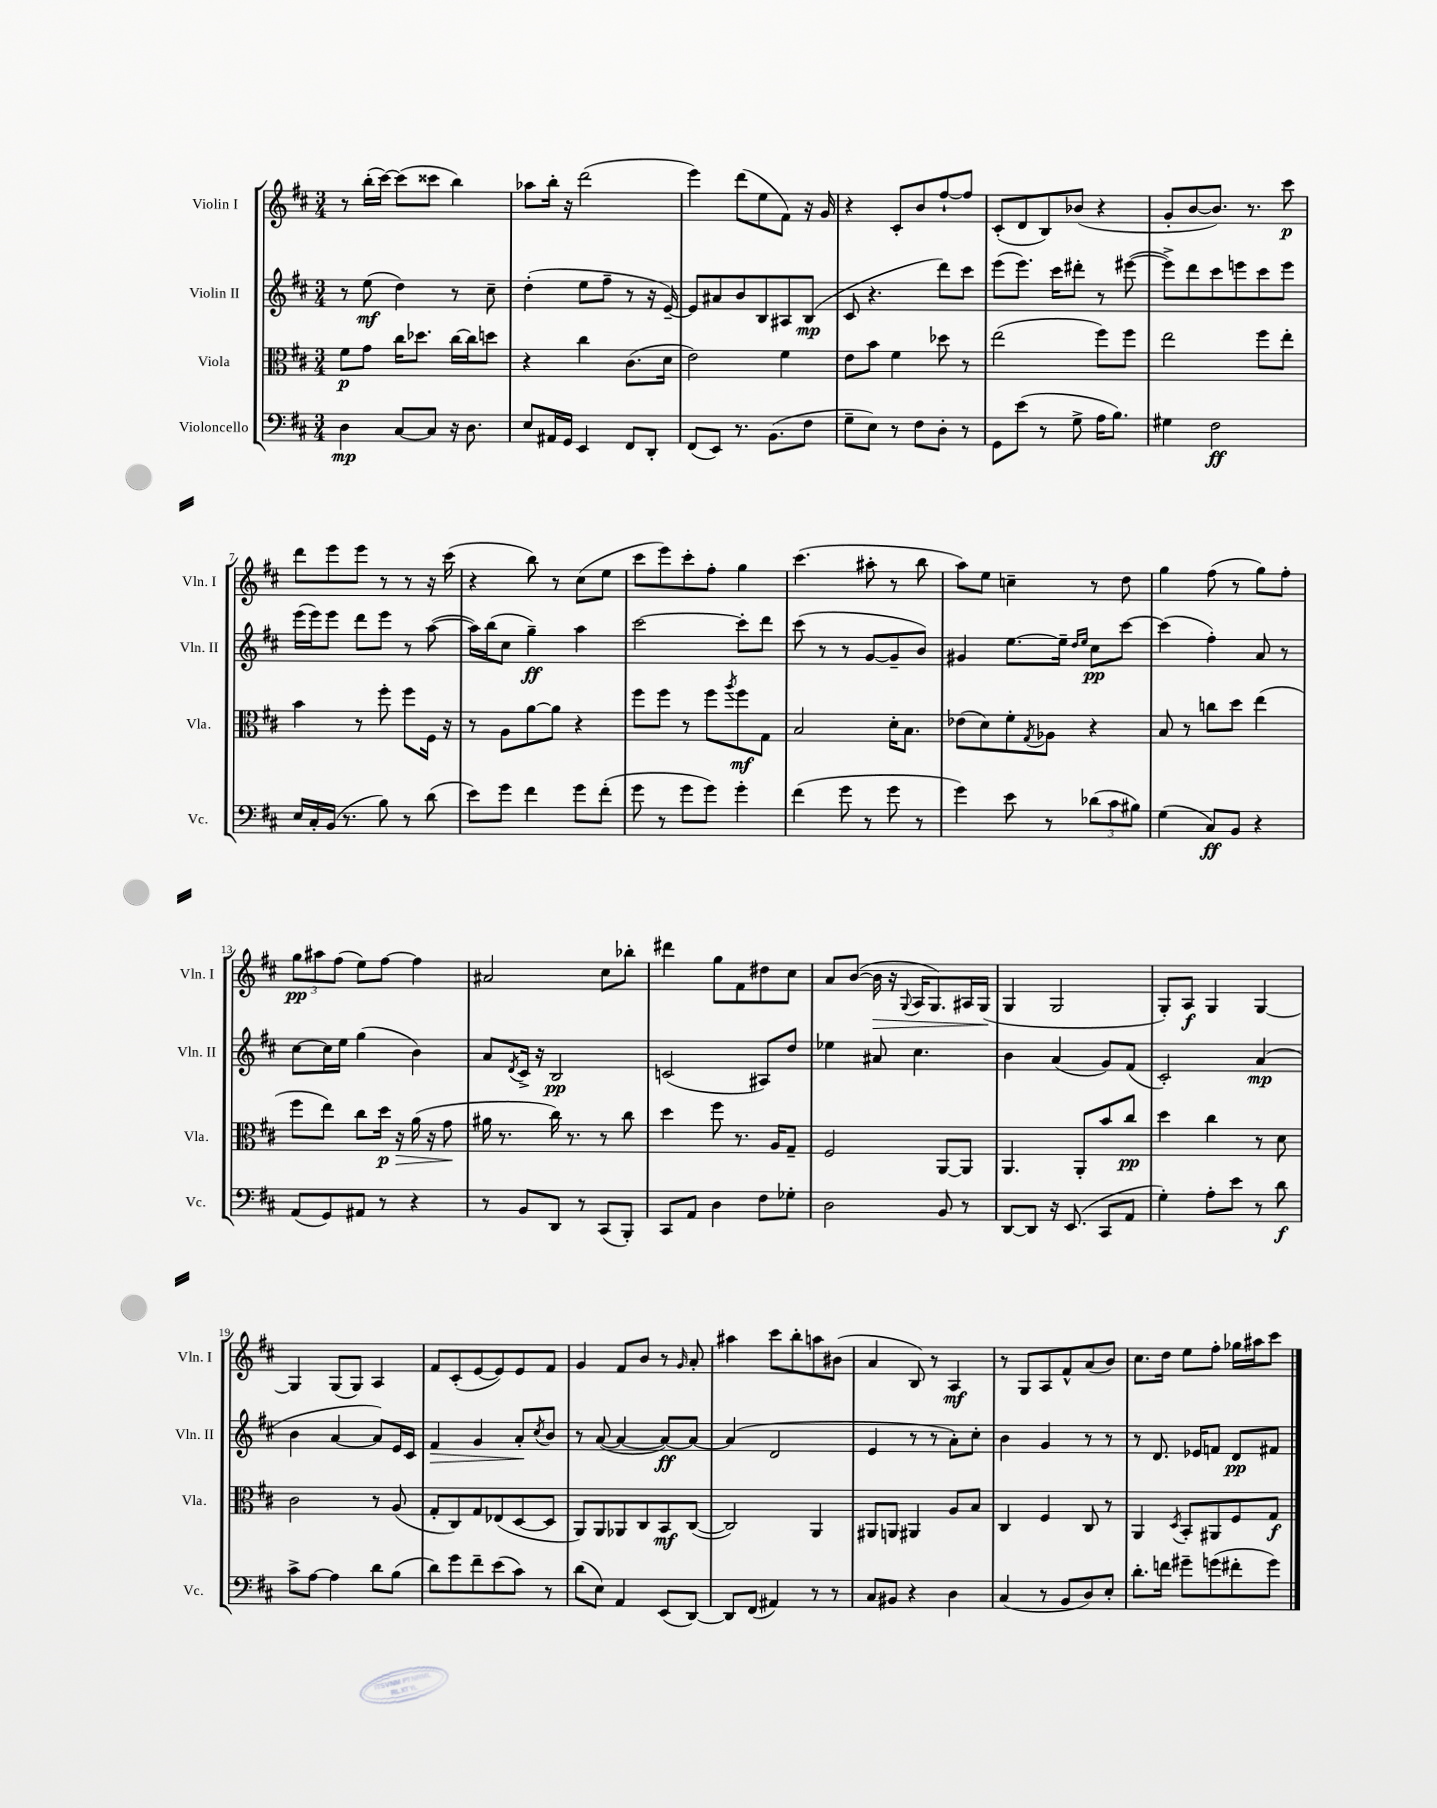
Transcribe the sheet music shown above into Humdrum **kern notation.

**kern	**dynam	**kern	**dynam	**kern	**dynam	**kern	**dynam
*part4	*part4	*part3	*part3	*part2	*part2	*part1	*part1
*staff4	*staff4	*staff3	*staff3	*staff2	*staff2	*staff1	*staff1
*I"Violoncello	*	*I"Viola	*	*I"Violin II	*	*I"Violin I	*
*I'Vc.	*	*I'Vla.	*	*I'Vln. II	*	*I'Vln. I	*
*clefF4	*	*clefC3	*	*clefG2	*	*clefG2	*
*k[f#c#]	*	*k[f#c#]	*	*k[f#c#]	*	*k[f#c#]	*
*M3/4	*	*M3/4	*	*M3/4	*	*M3/4	*
=1	=1	=1	=1	=1	=1	=1	=1
4D\	mp	8f#\L	p	8r	.	8r	.
.	.	8g\J	.	(8ee\	mf	(16bb'\LL	.
.	.	.	.	.	.	[16ccc#\JJ)	.
[8C#/L	.	16cc#\KL	.	4dd\)	.	(8ccc#\L]	.
.	.	8.dd-X\J	.	.	.	.	.
8C#/J]	.	.	.	.	.	8ccc##X\J	.
16r	.	[16cc#\LL	.	8r	.	4bb\)	.
8.D\	.	16cc#\J]	.	.	.	.	.
.	.	8ddn\J	.	8cc#~\	.	.	.
=2	=2	=2	=2	=2	=2	=2	=2
8E/L	.	4r	.	(4dd'\	.	8aa-X\L	.
16AA#X/L	.	.	.	.	.	16bb'\Jk	.
16GG/JJ	.	.	.	.	.	16r	.
4EE/	.	4cc#\	.	8ee\L	.	(2ddd\	.
.	.	.	.	8ff#~\J	.	.	.
8FF#/L	.	(8.c#\L	.	8r	.	.	.
8DD'/J	.	.	.	16r	.	.	.
.	.	16d\Jk	.	[16e~/)	.	.	.
=3	=3	=3	=3	=3	=3	=3	=3
(8FF#/L	.	2e\)	.	8e/L]	.	4eee\)	.
8EE/J)	.	.	.	8a#X/	.	.	.
8.r	.	.	.	8b/	.	(8ddd\L	.
.	.	.	.	8B/	.	8ee\	.
(8.BB\L	.	.	.	.	.	.	.
.	.	4f#\	.	8A#X/	.	8f#\J)	.
8F#\J	.	.	.	(8B/J	mp	16r	.
.	.	.	.	.	.	16g/	.
=4	=4	=4	=4	=4	=4	=4	=4
8G~\L	.	8e\L	.	8c#/	.	4r	.
8E\J)	.	8b\J	.	4.r	.	.	.
8r	.	4f#\	.	.	.	8c#'/L	.
8F#\L	.	.	.	.	.	8b/	.
8D'\J	.	8dd-X\	.	8ddd\L)	.	[8ff#`/	.
8r	.	8r	.	8ccc#\J	.	8ff#/J]	.
=5	=5	=5	=5	=5	=5	=5	=5
8GG\L	.	(2ee\	.	(8eee\L	.	(8c#'/L	.
(8e\J	.	.	.	8.eee\J)	.	8d/	.
8r	.	.	.	.	.	8B/)	.
.	.	.	.	16ccc#\KL	.	.	.
8G^\	.	.	.	8ddd#X'\J	.	(8b-X/J	.
16A\KL	.	8ff#\L)	.	8r	.	4r	.
8.B\J)	.	.	.	.	.	.	.
.	.	8ff#\J	.	([8eee#X\	.	.	.
=6	=6	=6	=6	=6	=6	=6	=6
4G#X\	.	2ee\	.	8eee#^\L])	.	8g'/L	.
.	.	.	.	8ddd\	.	[8b/	.
2F#\	ff	.	.	8ccc#\	.	8.b/J])	.
.	.	.	.	8eeen\	.	.	.
.	.	.	.	.	.	8.r	.
.	.	8ff#\L	.	8ccc#\	.	.	.
.	.	8ee'\J	.	8eee\J	.	8ccc#\	p
!!LO:LB:g=z
=7	=7	=7	=7	=7	=7	=7	=7
16E/LL	.	4b\	.	(16eee\LL	.	8ddd\L	.
16C#'/	.	.	.	16eee\J)	.	.	.
(16BB/JJ	.	.	.	8eee\J	.	8eee\	.
8.r	.	.	.	.	.	.	.
.	.	8r	.	8ddd\L	.	8eee\J	.
8B\)	.	8ff#'\	.	8eee\J	.	8r	.
8r	.	8ff#\L	.	8r	.	8r	.
(8d\	.	16F#\Jk	.	([8aa\	.	16r	.
.	.	16r	.	.	.	(16ccc#\	.
=8	=8	=8	=8	=8	=8	=8	=8
8e\L)	.	8r	.	16aa\LL])	.	4r	.
.	.	.	.	(16bb\J	.	.	.
8g\J	.	8A\L	.	8cc#\J	.	.	.
4f#\	.	[8a\	.	4gg~\)	ff	8bb\)	.
.	.	8a\J]	.	.	.	8r	.
8g\L	.	4r	.	4aa\	.	(8cc#\L	.
(8f#'\J	.	.	.	.	.	8ee\J	.
=9	=9	=9	=9	=9	=9	=9	=9
8g\	.	8ff#\L	.	[2ccc#\	.	8ccc#\L	.
8r	.	8ff#\J	.	.	.	8eee\)	.
8g\L	.	8r	.	.	.	8ccc#'\	.
8g\J)	.	8ff#\L	.	.	.	8ff#'\J	.
.	.	8qaa/	.	.	.	.	.
4g'\	.	8ff#\	mf	8ccc#'\L]	.	4gg\	.
.	.	8G\J	.	8ddd\J	.	.	.
=10	=10	=10	=10	=10	=10	=10	=10
(4f#\	.	2B/	.	(8ccc#\	.	(4.ccc#\	.
.	.	.	.	8r	.	.	.
8g\	.	.	.	8r	.	.	.
8r	.	.	.	[8g/L	.	8aa#X'\	.
8g\	.	16d'\KL	.	8g~/]	.	8r	.
.	.	8.B\J	.	.	.	.	.
8r	.	.	.	8b/J)	.	8bb\	.
=11	=11	=11	=11	=11	=11	=11	=11
4g\)	.	(8e-X\L	.	4g#X/	.	8aa\L)	.
.	.	8d\)	.	.	.	8ee\J	.
8e\	.	8f#'\	.	[8.ee\L	.	4ccn~\	.
.	.	8qG/	.	.	.	.	.
8r	.	8A-X\J	.	.	.	.	.
.	.	.	.	16ee~\Jk]	.	.	.
.	.	.	.	16qqdd/LL	.	.	.
.	.	.	.	16qqee/JJ	.	.	.
(12d-X\L	.	4r	.	8cc#\L	pp	8r	.
12c#\	.	.	.	.	.	.	.
.	.	.	.	[8ccc#\J	.	8dd\	.
12B#X\J)	.	.	.	.	.	.	.
=12	=12	=12	=12	=12	=12	=12	=12
(4G\	.	8B/	.	(4ccc#\]	.	4gg\	.
.	.	8r	.	.	.	.	.
8C#/L)	ff	8ccn\L	.	4ff#'\)	.	(8ff#\	.
8BB/J	.	8dd\J	.	.	.	8r	.
4r	.	(4ee\	.	8a/	.	8gg\L)	.
.	.	.	.	8r	.	8ff#'\J	.
!!LO:LB:g=z
=13	=13	=13	=13	=13	=13	=13	=13
(8AA/L	.	8ff#\L	.	[8cc#\L	.	12gg\L	pp
.	.	.	.	.	.	12aa#X\	.
8GG/)	.	8ee\J)	.	16cc#\L]	.	.	.
.	.	.	.	.	.	(12ff#\J	.
.	.	.	.	16ee\JJ	.	.	.
8AA#X/J	.	8cc#\L	.	(4gg\	.	8ee\L)	.
!	!	!	!LO:HP:b	!	!	!	!
8r	.	16dd\Jk	> p	.	.	[8ff#\J	.
.	.	16r	.	.	.	.	.
4r	.	(16a\	.	4b\)	.	4ff#\]	.
.	.	16r	.	.	.	.	.
.	.	8g\	.	.	.	.	.
.	.	.	]	.	.	.	.
=14	=14	=14	=14	=14	=14	=14	=14
8r	.	16a#X\	.	8a/L	.	2a#X/	.
.	.	8.r	.	.	.	.	.
.	.	.	.	8qd/	.	.	.
8BB/L	.	.	.	16c#^/Jk	.	.	.
.	.	.	.	16r	.	.	.
8DD/J	.	16cc#\)	.	2B/	pp	.	.
.	.	8.r	.	.	.	.	.
8r	.	.	.	.	.	.	.
(8CC#/L	.	8r	.	.	.	8cc#\L	.
8BBB'/J)	.	8cc#\	.	.	.	8bb-X'\J	.
=15	=15	=15	=15	=15	=15	=15	=15
8CC#/L	.	4dd\	.	(2cn/	.	4ddd#X\	.
8AA/J	.	.	.	.	.	.	.
4D\	.	8ff#\	.	.	.	8gg\L	.
.	.	8.r	.	.	.	8f#\	.
8F#\L	.	.	.	8A#X/L)	.	8dd#X\	.
.	.	16A/KL	.	.	.	.	.
8G-X'\J	.	8G~/J	.	8dd/J	.	8cc#\J	.
=16	=16	=16	=16	=16	=16	=16	=16
2D\	.	2F#/	.	4ee-X\	.	8a/L	.
.	.	.	.	.	.	([8b/J	.
!	!	!	!	!	!	!	!LO:HP:b
.	.	.	.	8a#X/	.	16b\]	>
.	.	.	.	.	.	16r	.
.	.	.	.	.	.	8qqG/	.
.	.	.	.	4.cc#\	.	16A/KL	.
.	.	.	.	.	.	8.G/)	.
8BB/	.	[8AA/L	.	.	.	.	.
8r	.	8AA/J]	.	.	.	16A#X/L	.
.	.	.	.	.	.	(16G/JJ	.
.	.	.	.	.	.	.	]
=17	=17	=17	=17	=17	=17	=17	=17
[8DD/L	.	4.AA/	.	4b\	.	4G/	.
8DD/J]	.	.	.	.	.	.	.
16r	.	.	.	(4a/	.	2G/	.
(8.EE/	.	.	.	.	.	.	.
.	.	8AA'/L	.	.	.	.	.
8CC#/L	.	8b/	.	8g/L)	.	.	.
8AA/J	.	8cc#/J	pp	(8f#/J	.	.	.
=18	=18	=18	=18	=18	=18	=18	=18
4G'\)	.	4dd\	.	2c#'/)	.	8G'/L)	.
.	.	.	.	.	.	8A/J	f
8A'\L	.	4cc#\	.	.	.	4G/	.
8e\J	.	.	.	.	.	.	.
8r	.	8r	.	(4a/	mp	[4G/	.
8d\	f	8d\	.	.	.	.	.
!!LO:LB:g=z
=19	=19	=19	=19	=19	=19	=19	=19
8c#^\L	.	2c#\	.	4b\	.	4G/]	.
[8A\J	.	.	.	.	.	.	.
4A\]	.	.	.	[4a/	.	(8G/L	.
.	.	.	.	.	.	8G/J)	.
8d\L	.	8r	.	8a/L])	.	4A/	.
(8B\J	.	(8A/	.	16e/L	.	.	.
.	.	.	.	16c#/JJ	.	.	.
=20	=20	=20	=20	=20	=20	=20	=20
!	!	!	!	!	!LO:HP:b	!	!
8d\L)	.	8G'/L	.	4f#/	>	8f#/L	.
8g\	.	8C#/)	.	.	.	(8c#'/	.
8f#~\	.	8G/	.	4g/	.	[8e/	.
(8e\	.	(8E-X/	.	.	.	8e/])	.
8c#\J)	.	[8D/	.	8a'/L	.	8e/	.
.	.	.	.	8qcc#/	.	.	.
8r	.	8D/J]	.	8b/J	]	8f#/J	.
=21	=21	=21	=21	=21	=21	=21	=21
(8d\L	.	8AA/L)	.	8r	.	4g/	.
8E\J)	.	8AA/	.	([8a/	.	.	.
4AA/	.	8AA-X/	.	4a/_	.	8f#/L	.
.	.	8C#/	.	.	.	8b/J	.
(8EE/L	.	8BB/	mf	8a/L_)	ff	8r	.
.	.	.	.	.	.	16qqg/	.
[8DD/J)	.	([8C#/J	.	8a/J_	.	8a'/	.
=22	=22	=22	=22	=22	=22	=22	=22
8DD/L]	.	2C#/])	.	(4a/]	.	4aa#X\	.
(8FF#/J	.	.	.	.	.	.	.
4AA#X/)	.	.	.	2d/	.	8ccc#\L	.
.	.	.	.	.	.	8bb'\	.
8r	.	4AA/	.	.	.	8aan\	.
8r	.	.	.	.	.	(8b#X\J	.
=23	=23	=23	=23	=23	=23	=23	=23
8C#/L	.	8AA#X/L	.	4e/	.	4a/	.
8BB#X/J	.	8AAn/J	.	.	.	.	.
4r	.	4AA#X/	.	8r	.	8B/)	.
.	.	.	.	8r	.	8r	.
4D\	.	8A/L	.	8a'\L)	.	4A/	mf
.	.	8B/J	.	8cc#'\J	.	.	.
=24	=24	=24	=24	=24	=24	=24	=24
(4C#/	.	4C#/	.	4b\	.	8r	.
.	.	.	.	.	.	8G/L	.
8r	.	4F#/	.	4g/	.	8A/	.
8BB/L	.	.	.	.	.	8f#^^/	.
8D/)	.	8C#/	.	8r	.	(8a/	.
8E'/J	.	8r	.	8r	.	8b/J)	.
=25	=25	=25	=25	=25	=25	=25	=25
8.d'\L	.	4AA/	.	8r	.	8.cc#\L	.
.	.	.	.	8.d/	.	.	.
16fn\Jk	.	.	.	.	.	16dd\Jk	.
.	.	8qD/	.	.	.	.	.
8g#X~\L	.	8BB'/L	.	.	.	8ee\L	.
.	.	.	.	16e-X/KL	.	.	.
(8gn\	.	8AA#X/	.	8fn/J	.	8ff#'\J	.
8f#X'\	.	8F#/	.	8d/L	pp	16gg-X\LL	.
.	.	.	.	.	.	16aa#X\J	.
8g\J)	.	8G/J	f	8f#X/J	.	8ccc#\J	.
==	==	==	==	==	==	==	==
*-	*-	*-	*-	*-	*-	*-	*-
